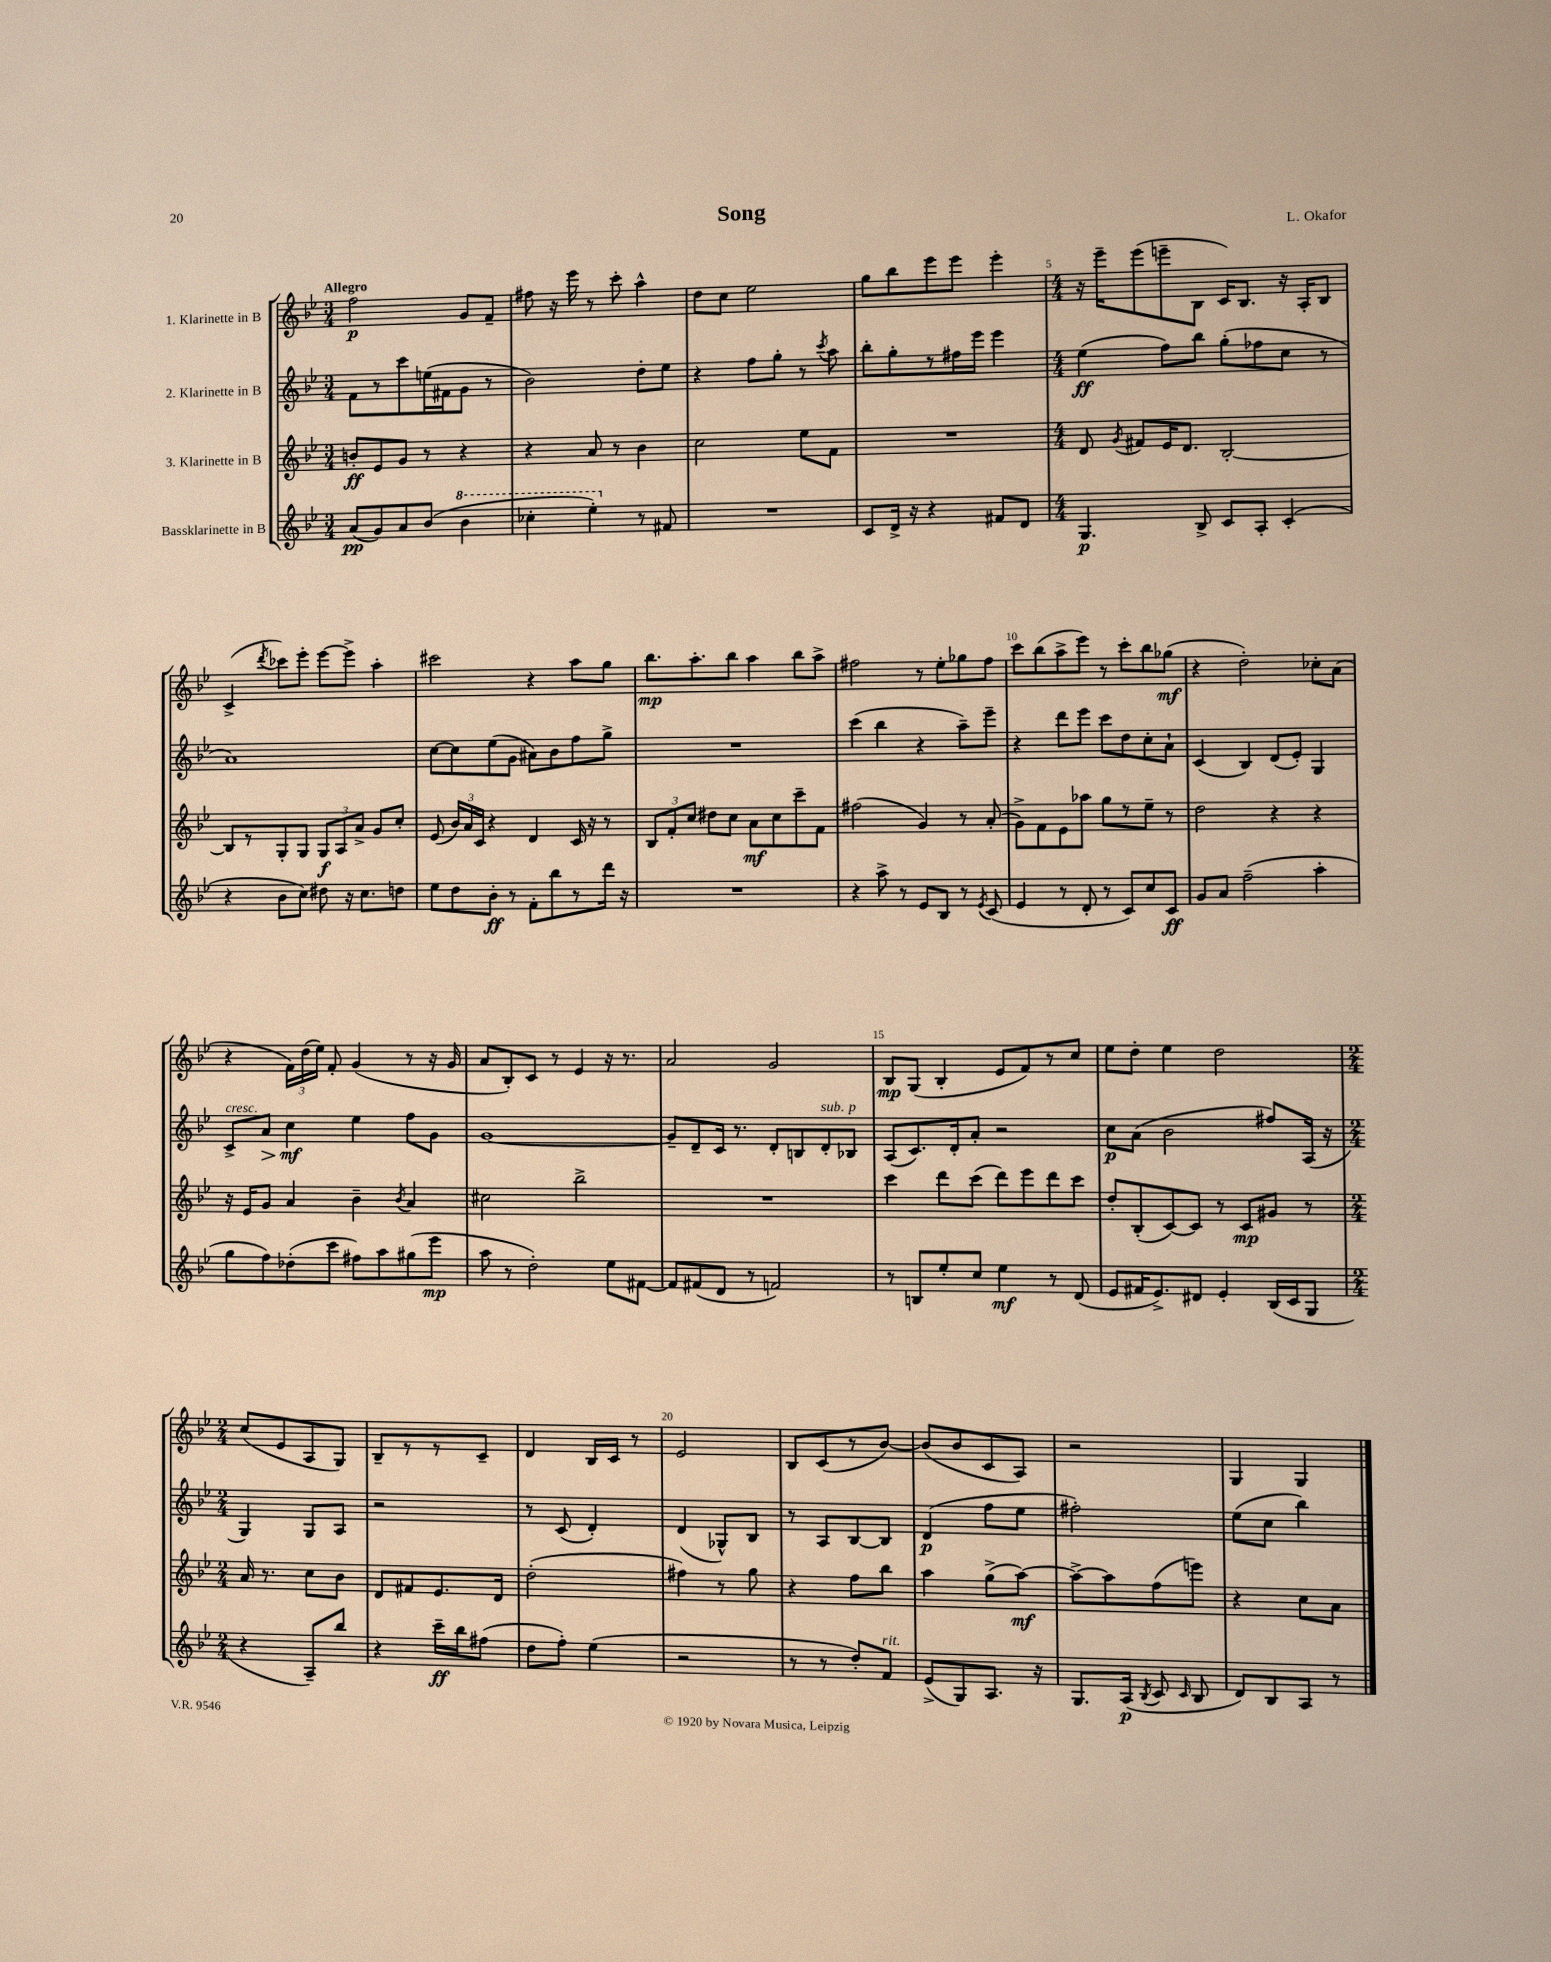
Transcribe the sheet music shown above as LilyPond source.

\header { title = "Song" composer = "L. Okafor" }
<<
\new StaffGroup <<
\new Staff = "s0" \with { instrumentName = "1. Klarinette in B" } {
    \clef treble \key bes \major \numericTimeSignature \time 3/4 \tempo "Allegro"
    \autoBeamOff f''2\p g'8[ f'8]-- |
    fis''8 r16 ees'''16 r8 c'''8-. a''4-^ |
    d''8[ c''8] ees''2 |
    g''8[ bes''8 ees'''8 ees'''8] ees'''4-. |
    \numericTimeSignature \time 4/4 r16 ees'''16[-- ees'''8( e'''8-- bes8] c'16[) bes8.] r16 a16[-. bes8] |
    c'4->( \acciaccatura { d'''8 } ces'''8[) ees'''8]-. ees'''8[~ ees'''8]-> a''4-. |
    cis'''2 r4 a''8[ g''8] |
    bes''8.[\mp a''8.-. bes''8] a''4 bes''8[ a''8]-> |
    fis''2 r8 ees''8[-. ges''8 fis''8] |
    c'''8[ bes''8( a''8-> ees'''8]) r8 c'''8[-. bes''8 ges''8]\mf( |
    r4 d''2-.) ces''8[-. a'8]( |
    r4 \tuplet 3/2 { f'16[) d''16( ees''16]) } f'8-. g'4( r8 r16 g'16 |
    a'8[ bes8-.) c'8] r8 ees'4 r16 r8. |
    a'2 g'2 |
    bes8[\mp g8]( bes4-. ees'8[ f'8) r8 c''8] |
    ees''8[ d''8]-. ees''4 d''2 |
    \numericTimeSignature \time 2/4 c''8[( ees'8 a8 g8]) |
    bes8[-- r8 r8 c'8]-- |
    d'4 bes16[ c'16] r8 |
    ees'2 |
    bes8[ c'8( r8 bes'8]~) |
    bes'8[( bes'8 c'8 a8]) |
    r2 |
    g4 g4 \bar "|." |
}
\new Staff = "s1" \with { instrumentName = "2. Klarinette in B" } {
    \clef treble \key bes \major \numericTimeSignature \time 3/4
    \autoBeamOff f'8[ r8 c'''8 e''16( fis'16 g'8] r8 |
    bes'2) d''8[-. ees''8] |
    r4 f''8[ g''8]-. r8 \acciaccatura { c'''8 } a''8 |
    bes''8[-. g''8-. r8 fis''16 ees'''16] ees'''4 |
    \numericTimeSignature \time 4/4 ees''4\ff( f''8[) bes''8] g''8[-.( fes''8 c''8] r8 |
    a'1) |
    c''8[~ c''8 ees''8( g'8] ais'8[) bes'8 f''8 g''8]-> |
    R1 |
    c'''4( bes''4 r4 a''8[--) ees'''8]-- |
    r4 d'''8[ ees'''8] c'''8[ d''8 c''8-. a'8]-! |
    c'4( bes4) d'8[( ees'8]-.) g4 |
    c'8[->^\markup { \italic "cresc." } a'8]\> c''4\mf\! ees''4 f''8[ g'8] |
    g'1~ |
    g'8[-- d'8-- c'16] r8. d'8[-. b8 d'8-.^\markup { \italic "sub. p" } bes8] |
    a8[( c'8.) d'16-. a'8]-. r2 |
    c''8[\p a'8]( bes'2 fis''8[) a16]( r16 |
    \numericTimeSignature \time 2/4 g4) g8[ a8] |
    r2 |
    r8 c'8( d'4-.) |
    d'4( ges8[-^) bes8] |
    r8 a8[ bes8~ bes8] |
    d'4\p( f''8[ ees''8] |
    fis''2-.) |
    ees''8[( c''8] bes''4) \bar "|." |
}
\new Staff = "s2" \with { instrumentName = "3. Klarinette in B" } {
    \clef treble \key bes \major \numericTimeSignature \time 3/4
    \autoBeamOff b'8[-.\ff ees'8 g'8] r8 r4 |
    r4 a'8 r8 bes'4 |
    c''2 ees''8[ f'8] |
    R2. |
    \numericTimeSignature \time 4/4 d'8 \acciaccatura { g'8 } fis'8[ ees'16 d'8.] bes2~-. |
    bes8[ r8 g8-. g8] \tuplet 3/2 { g8[\f a8 a'8]-> } g'8[ c''8]-. |
    ees'8( \tuplet 3/2 { bes'16[) a'16 c'16] } r4 d'4 c'16 r16 r8 |
    \tuplet 3/2 { bes8[ f'8-. c''8] } dis''8[ c''8] a'8[\mf c''8 c'''8-- f'8] |
    fis''2( g'4) r8 a'8-.( |
    g'8[->) f'8 ees'8 aes''8] g''8[ r8 ees''8]-- r8 |
    d''2 r4 r4 |
    r16 ees'16[ g'8] a'4 bes'4-- \acciaccatura { bes'8 } a'4 |
    cis''2 bes''2-> |
    R1 |
    c'''4 d'''8[ c'''8]( d'''8[) ees'''8 d'''8 c'''8] |
    d''8[-. bes8-.( c'8~) c'8] r8 c'8[\mp gis'8] r8 |
    \numericTimeSignature \time 2/4 a'16 r8. c''8[ bes'8] |
    d'8[ fis'8 ees'8. d'16] |
    d''2-.( |
    fis''4) r8 g''8 |
    r4 f''8[ bes''8] |
    a''4 g''8[->( a''8]~\mf) |
    a''8[~-> a''8 f''8( e'''8]) |
    r4 c''8[ a'8] \bar "|." |
}
\new Staff = "s3" \with { instrumentName = "Bassklarinette in B" } {
    \clef treble \key bes \major \numericTimeSignature \time 3/4
    \autoBeamOff a'8[\pp( g'8) a'8 bes'8]( \ottava #1 bes''4 |
    ces'''4-. ees'''4-.) \ottava #0 r8 fis'8 |
    R2. |
    c'8[ d'16]-> r16 r4 fis'8[ d'8] |
    \numericTimeSignature \time 4/4 g4.\p bes8-> c'8[ a8]-. c'4-.( |
    r4 bes'8[ c''8]) dis''8 r16 c''8.[ d''8] |
    ees''8[ d''8 bes'8]-.\ff r8 f'8[-. bes''8 r8 d'''16] r16 |
    R1 |
    r4 a''8-> r8 ees'8[ bes8] r8 \acciaccatura { ees'8 } c'8( |
    ees'4 r8 d'8-. r8 c'8[) c''8 c'8]\ff |
    g'8[ a'8] f''2--( a''4-. |
    g''8[ f''8) des''8-.( c'''8] fis''8[) a''8 gis''8( ees'''8]\mp |
    a''8 r8 d''2-.) ees''8[ fis'8]~ |
    fis'8[ fis'8( d'8] r8 f'2) |
    r8 b8[ ees''8-. c''8] ees''4\mf r8 d'8( |
    ees'8[ fis'16 ees'8.->) dis'8] ees'4-. bes16[( c'16 g8] |
    \numericTimeSignature \time 2/4 r4 a8[--) bes''8] |
    r4 c'''16[--\ff bes''16 fis''8]( |
    d''8[ f''8]-.) ees''4( |
    r2 |
    r8 r8 d''8[-.) f'8]^\markup { \italic "rit." } |
    ees'8[->( g8) a8.] r16 |
    g8.[ a16]\p( \acciaccatura { bes8 } c'8 \grace { c'16 } bes8 |
    d'8[) bes8 a8] r8 \bar "|." |
}
>>
>>
\layout { \context { \Score \override BarNumber.break-visibility = ##(#f #t #t) barNumberVisibility = #(every-nth-bar-number-visible 5) } }
